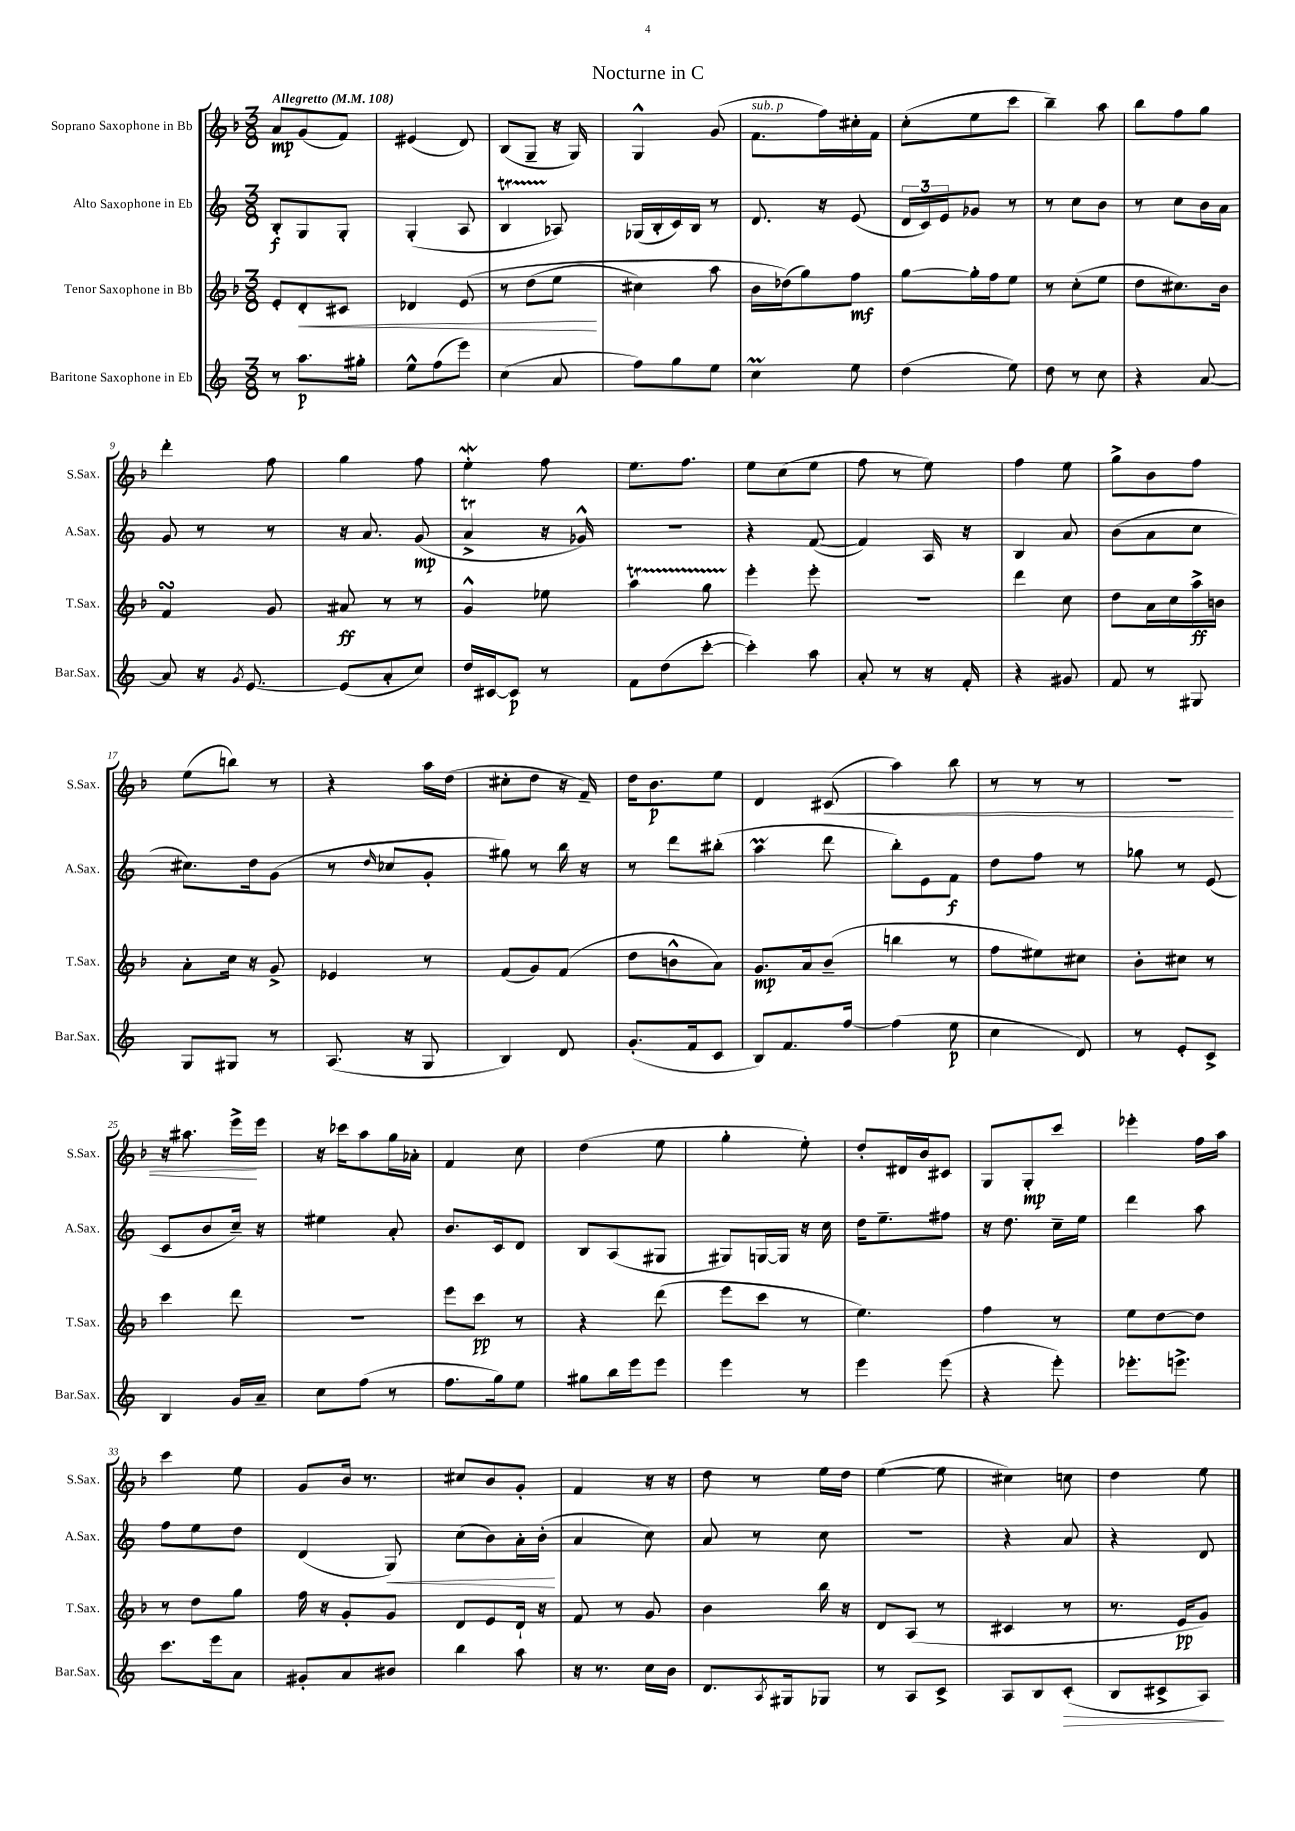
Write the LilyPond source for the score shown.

\header { title = "Nocturne in C" }
<<
\new StaffGroup <<
\new Staff = "s0" \with { instrumentName = "Soprano Saxophone in Bb" shortInstrumentName = "S.Sax." } {
    \clef treble \key f \major \numericTimeSignature \time 3/8 \tempo "Allegretto" 4 = 108
    a'8\mp g'8( f'8) |
    eis'4( d'8) |
    bes8( g8-- r16 g16) |
    g4-^ g'8( |
    f'8.^\markup { \italic "sub. p" } f''16) cis''16-. f'16 |
    c''8-.( e''8 c'''8 |
    bes''4--) a''8 |
    bes''8 f''8 g''8 |
    d'''4-. f''8 |
    g''4 f''8 |
    e''4-.\mordent f''8 |
    e''8. f''8. |
    e''8 c''8( e''8 |
    f''8 r8 e''8) |
    f''4 e''8 |
    g''8-> bes'8 f''8 |
    e''8( b''8) r8 |
    r4 a''16 d''16( |
    cis''8-. d''8 r16 f'16--) |
    d''16 bes'8.\p e''8 |
    d'4 cis'8\<( |
    a''4) bes''8 |
    r8 r8 r8 |
    R4. |
    r16 ais''8. e'''16->\! e'''16 |
    r16 ces'''16 a''8 g''16 aes'16-. |
    f'4 c''8 |
    d''4( e''8 |
    g''4-. e''8-.) |
    d''8-. dis'16 bes'16 cis'8 |
    g8 g8-.\mp c'''8 |
    ees'''4-. f''16 a''16 |
    c'''4 e''8 |
    g'8 bes'16 r8. |
    cis''8 bes'8 g'8-. |
    f'4 r16 r16 |
    d''8 r8 e''16 d''16 |
    e''4~( e''8 |
    cis''4) c''8 |
    d''4 e''8 \bar "|." |
}
\new Staff = "s1" \with { instrumentName = "Alto Saxophone in Eb" shortInstrumentName = "A.Sax." } {
    \clef treble \key c \major \numericTimeSignature \time 3/8
    b8-.\f g8 g8-. |
    g4-.( a8 |
    b4\startTrillSpan aes8\stopTrillSpan) |
    ges16( b16-. c'16) b16 r8 |
    d'8. r16 e'8( |
    \tuplet 3/2 { d'16 c'16) e'16 } ges'8 r8 |
    r8 c''8 b'8 |
    r8 c''8 b'16 a'16 |
    g'8 r8 r8 |
    r16 a'8. g'8\mp( |
    a'4->\trill r16 ges'16-^) |
    R4. |
    r4 f'8~( |
    f'4) a16 r16 |
    b4 a'8 |
    b'8( a'8 c''8 |
    cis''8.) d''16 g'8( |
    r8 \grace { d''16 } ces''8 g'8-. |
    gis''8) r8 b''16 r16 |
    r8 d'''8 bis''8-.( |
    a''4\prall d'''8 |
    b''8-.) e'8 f'8\f |
    d''8 f''8 r8 |
    ges''8 r8 e'8( |
    c'8 b'8 c''16--) r16 |
    eis''4 a'8-. |
    b'8. c'16 d'8 |
    b8 a8( gis8 |
    gis8) g16~ g16 r16 c''16 |
    d''16 e''8.-- fis''8 |
    r16 d''8. c''16-- e''16 |
    d'''4 a''8 |
    f''8 e''8 d''8 |
    d'4( g8\<) |
    c''8( b'8) a'16-. b'16-.\!( |
    a'4 c''8) |
    a'8 r8 c''8 |
    R4. |
    r4 a'8 |
    r4 d'8 \bar "|." |
}
\new Staff = "s2" \with { instrumentName = "Tenor Saxophone in Bb" shortInstrumentName = "T.Sax." } {
    \clef treble \key f \major \numericTimeSignature \time 3/8
    e'8-. d'8-.\< cis'8 |
    des'4 e'8\( |
    r8 d''8( e''8\! |
    cis''4) a''8 |
    bes'16 des''16(\) g''8) f''8\mf |
    g''8~ g''16-. f''16 e''8 |
    r8 c''8-.( e''8 |
    d''8 cis''8.) bes'16 |
    f'4\turn g'8 |
    ais'8\ff r8 r8 |
    g'4-^ ees''8 |
    a''4\startTrillSpan g''8 |
    e'''4-.\stopTrillSpan e'''8-. |
    R4. |
    d'''4 c''8 |
    d''8 a'16 c''16 a''16->\ff b'16 |
    a'8-. c''16 r16 g'8-> |
    ees'4 r8 |
    f'8( g'8) f'8( |
    d''8 b'8-^ a'8) |
    g'8.\mp a'16 bes'8--( |
    b''4 r8 |
    f''8 eis''8) cis''8 |
    bes'8-. cis''8 r8 |
    c'''4 d'''8 |
    R4. |
    e'''8 c'''8\pp r8 |
    r4 d'''8( |
    e'''8 c'''8 r8 |
    e''4.) |
    f''4 r8 |
    e''8 d''8~ d''8 |
    r8 d''8 g''8 |
    f''16 r16 g'8-. g'8 |
    d'8 e'8 d'16-! r16 |
    f'8 r8 g'8 |
    bes'4 bes''16 r16 |
    d'8 a8( r8 |
    cis'4 r8 |
    r8. e'16\pp g'8) \bar "|." |
}
\new Staff = "s3" \with { instrumentName = "Baritone Saxophone in Eb" shortInstrumentName = "Bar.Sax." } {
    \clef treble \key c \major \numericTimeSignature \time 3/8
    r8 a''8.\p gis''16-. |
    e''8-^ f''8( e'''8) |
    c''4( a'8 |
    f''8) g''8 e''8 |
    c''4\prall e''8 |
    d''4( e''8) |
    d''8 r8 c''8 |
    r4 a'8~ |
    a'8 r16 \acciaccatura { g'8 } e'8.~ |
    e'8( a'8-. c''8) |
    d''16 cis'16~ cis'8\p r8 |
    f'8 d''8( c'''8~-. |
    c'''4-.) a''8 |
    a'8-. r8 r16 f'16-. |
    r4 gis'8 |
    f'8 r8 gis8 |
    g8 gis8 r8 |
    a8.( r16 g8 |
    b4) d'8 |
    g'8.-.( f'16 c'8 |
    b8) f'8. f''16~ |
    f''4( e''8\p |
    c''4 d'8) |
    r8 e'8-. c'8-> |
    b4 g'16 a'16-- |
    c''8 f''8( r8 |
    f''8. g''16) e''8 |
    gis''8 b''16 e'''16 e'''8 |
    e'''4 r8 |
    e'''4 e'''8( |
    r4 e'''8-.) |
    ees'''8.-. e'''8.-> |
    c'''8. e'''16 a'8 |
    gis'8-. a'8 bis'8 |
    b''4 a''8 |
    r16 r8. c''16 b'16 |
    d'8. \acciaccatura { a8 } gis16 ges8 |
    r8 a8 c'8-> |
    a8 b8 c'8-.\>( |
    b8 cis'8-> a8\!) \bar "|." |
}
>>
>>
